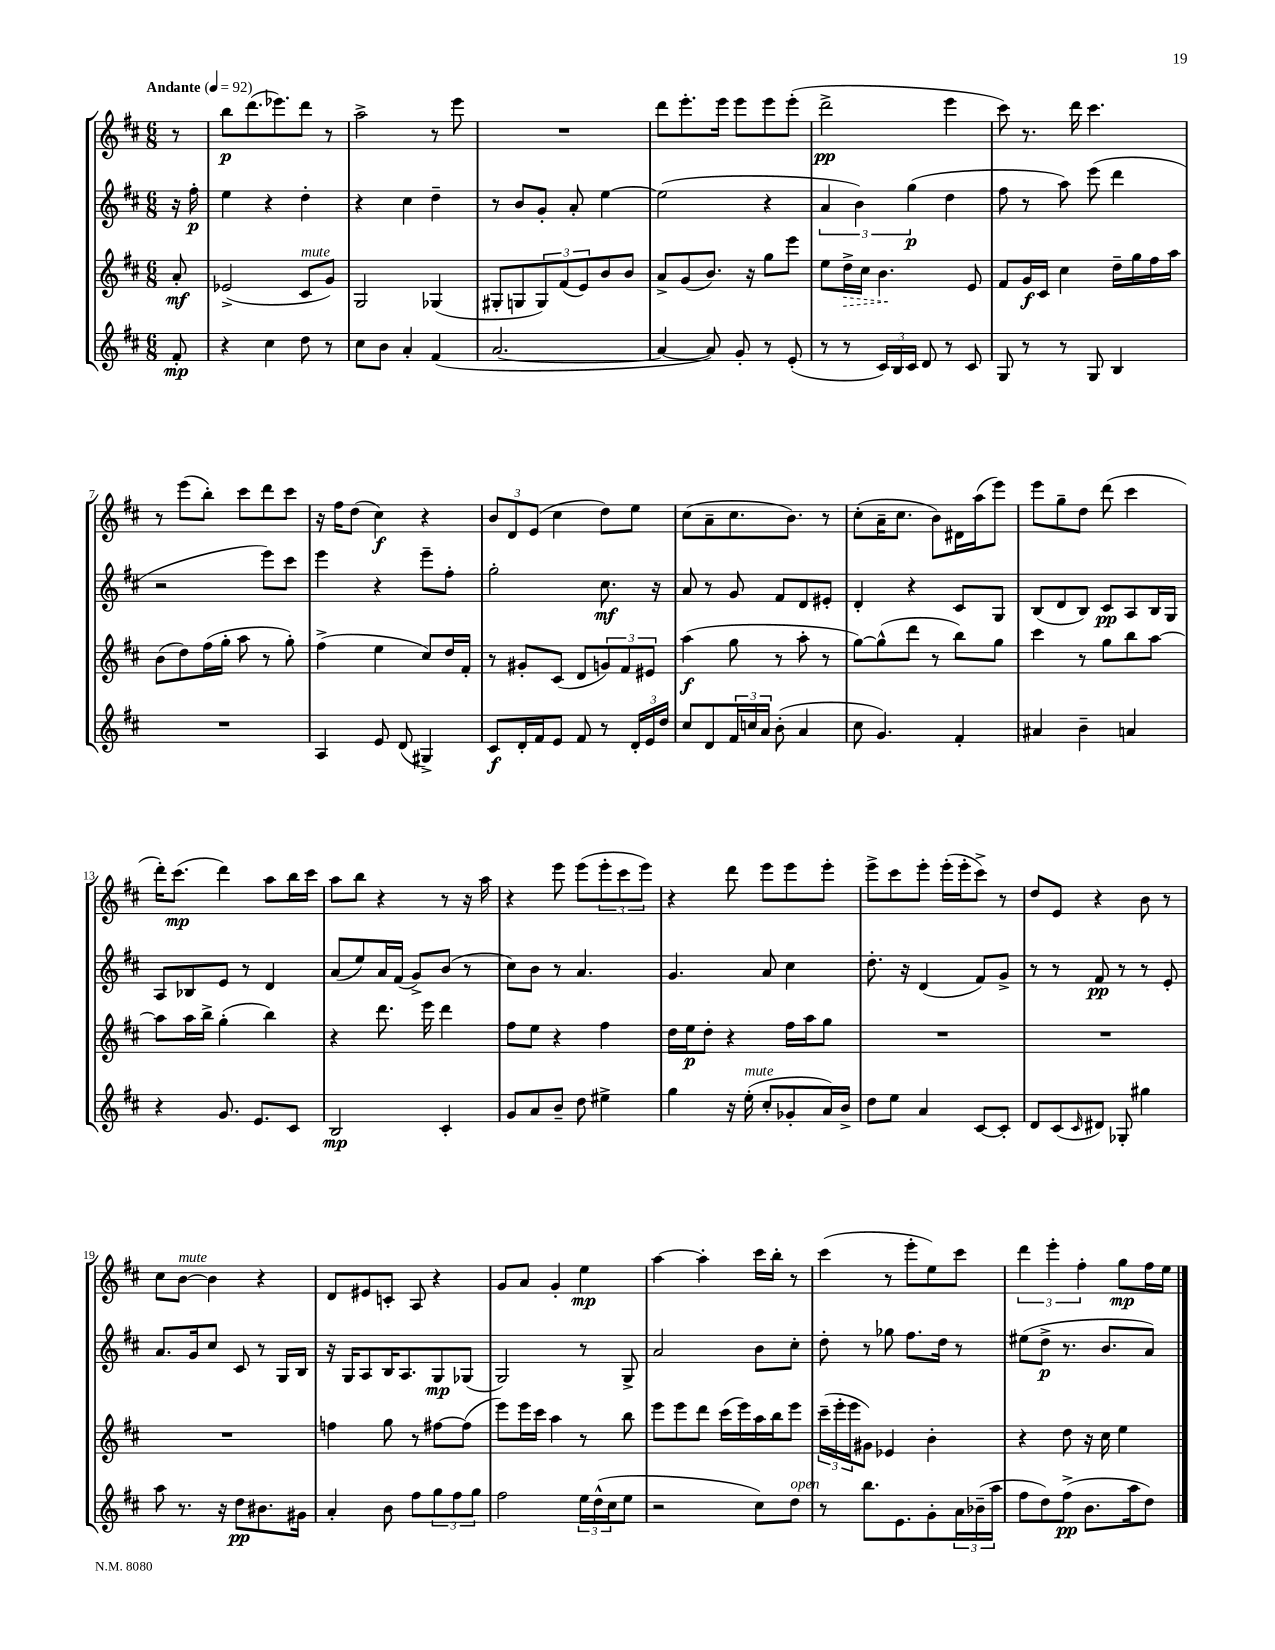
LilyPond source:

<<
\new StaffGroup <<
\new Staff = "s0" {
    \clef treble \key d \major \numericTimeSignature \time 6/8 \partial 8 \tempo "Andante" 4 = 92
    r8 |
    b''8\p d'''8.( ees'''8.) d'''8 r8 |
    a''2-> r8 e'''8 |
    R2. |
    d'''8 e'''8.-. e'''16 e'''8 e'''8 e'''8-.( |
    d'''2->\pp e'''4 |
    cis'''8) r8. d'''16 cis'''4. |
    r8 e'''8( b''8-.) cis'''8 d'''8 cis'''8 |
    r16 fis''16 d''8( cis''4\f) r4 |
    \tuplet 3/2 { b'8 d'8 e'8( } cis''4 d''8) e''8 |
    cis''8( a'8-- cis''8. b'8.) r8 |
    cis''8-.( a'16-- cis''8. b'8) dis'16 a''16( e'''8) |
    e'''8 g''8-- d''8 d'''8( cis'''4 |
    d'''16-.) cis'''8.\mp( d'''4) a''8 b''16 cis'''16 |
    a''8 b''8 r4 r8 r16 a''16 |
    r4 e'''8 e'''8( \tuplet 3/2 { e'''8-. cis'''8 e'''8) } |
    r4 d'''8 e'''8 e'''8 e'''8-. |
    e'''8-> cis'''8 e'''8-. e'''16-.( e'''16-. cis'''8->) r8 |
    d''8 e'8 r4 b'8 r8 |
    cis''8 b'8~^\markup { \italic "mute" } b'4 r4 |
    d'8 eis'8 c'8-. a8 r4 |
    g'8 a'8 g'4-. e''4\mp |
    a''4~ a''4-. cis'''16 b''16-. r8 |
    cis'''4( r8 e'''8-. e''8) cis'''8 |
    \tuplet 3/2 { d'''4 e'''4-. fis''4-. } g''8\mp fis''16 e''16 \bar "|." |
}
\new Staff = "s1" {
    \clef treble \key d \major \numericTimeSignature \time 6/8 \partial 8
    r16 fis''16-.\p |
    e''4 r4 d''4-. |
    r4 cis''4 d''4-- |
    r8 b'8 g'8-. a'8-. e''4~ |
    e''2( r4 |
    \tuplet 3/2 { a'4 b'4) g''4\p( } d''4 |
    fis''8 r8 a''8) e'''8( d'''4 |
    r2 e'''8) cis'''8 |
    e'''4 r4 e'''8-- fis''8-. |
    g''2-. cis''8.\mf r16 |
    a'8 r8 g'8 fis'8 d'8 eis'8-. |
    d'4-. r4 cis'8 g8 |
    b8( d'8 b8) cis'8\pp a8 b16 g16 |
    a8 bes8 e'8 r8 d'4 |
    a'8( e''8) a'16 fis'16( g'8->) b'8( r8 |
    cis''8) b'8 r8 a'4. |
    g'4. a'8 cis''4 |
    d''8.-. r16 d'4( fis'8) g'8-> |
    r8 r8 fis'8\pp r8 r8 e'8-. |
    a'8. g'16 cis''8 cis'8 r8 g16 b16 |
    r16 g16 a8 b16 a8. g8\mp ges8( |
    g2) r8 g8-> |
    a'2 b'8 cis''8-. |
    d''8-. r8 ges''8 fis''8. d''16 r8 |
    eis''8( d''8->\p r8. b'8. a'8) \bar "|." |
}
\new Staff = "s2" {
    \clef treble \key d \major \numericTimeSignature \time 6/8 \partial 8
    a'8-.\mf |
    ees'2->( cis'8^\markup { \italic "mute" } g'8) |
    g2 ges4( |
    gis8-. g8 \tuplet 3/2 { g8) fis'8( e'8) } b'8 b'8 |
    a'8-> g'8( b'8.) r16 g''8 e'''8 |
    e''8 \once \override Hairpin.style = #'dashed-line d''16->\> cis''16 b'4.\! e'8 |
    fis'8 g'16\f cis'16 cis''4 d''16-- g''16 fis''16 a''16 |
    b'8( d''8) fis''16( g''16-. a''8 r8 g''8-.) |
    fis''4->( e''4 cis''8) d''16 fis'16-. |
    r8 gis'8-. cis'8( d'8 \tuplet 3/2 { g'8) fis'8 eis'8 } |
    a''4\f( g''8 r8 a''8-. r8 |
    g''8~) g''8-^( d'''8 r8 b''8) g''8 |
    cis'''4 r8 g''8 b''8 a''8~ |
    a''8 a''16 b''16-> g''4-.( b''4) |
    r4 d'''8. e'''16 d'''4 |
    fis''8 e''8 r4 fis''4 |
    d''16 e''16\p d''8-. r4 fis''16 a''16 g''8 |
    R2. |
    R2. |
    R2. |
    f''4 g''8 r8 fis''8~ fis''8( |
    e'''8) e'''16 cis'''16 a''4 r8 b''8 |
    e'''8 e'''8 d'''8 cis'''16( e'''16) a''16 b''16 e'''8 |
    \tuplet 3/2 { cis'''16--( e'''16-. e'''16 } gis'8) ees'4 b'4-. |
    r4 d''8 r16 cis''16 e''4 \bar "|." |
}
\new Staff = "s3" {
    \clef treble \key d \major \numericTimeSignature \time 6/8 \partial 8
    fis'8-.\mp |
    r4 cis''4 d''8 r8 |
    cis''8 b'8 a'4-. fis'4( |
    a'2.~ |
    a'4~ a'8) g'8-. r8 e'8-.( |
    r8 r8 \tuplet 3/2 { cis'16) b16 cis'16 } d'8 r8 cis'8 |
    g8 r8 r8 g8 b4 |
    R2. |
    a4 e'8 d'8( gis4->) |
    cis'8\f d'16-. fis'16 e'8 fis'8 r8 \tuplet 3/2 { d'16-. e'16 d''16 } |
    cis''8 d'8 \tuplet 3/2 { fis'16 c''16 a'16 } b'8-.( a'4 |
    cis''8 g'4.) fis'4-. |
    ais'4 b'4-- a'4 |
    r4 g'8. e'8. cis'8 |
    b2\mp cis'4-. |
    g'8 a'8 b'8-- d''8 eis''4-> |
    g''4 r16 e''16-.^\markup { \italic "mute" }( cis''8-. ges'8-. a'16) b'16-> |
    d''8 e''8 a'4 cis'8~ cis'8-. |
    d'8 cis'8( \grace { cis'16 } dis'8) ges8-. gis''4 |
    a''8 r8. r16 d''8\pp bis'8. gis'16 |
    a'4-. b'8 fis''8 \tuplet 3/2 { g''8 fis''8 g''8 } |
    fis''2 \tuplet 3/2 { e''16 d''16-^( cis''16 } e''8 |
    r2 cis''8) d''8^\markup { \italic "open" } |
    r8 b''8. e'8. g'8-. \tuplet 3/2 { a'16 bes'16--( a''16 } |
    fis''8 d''8) fis''8->\pp( b'8. a''16 d''8) \bar "|." |
}
>>
>>
